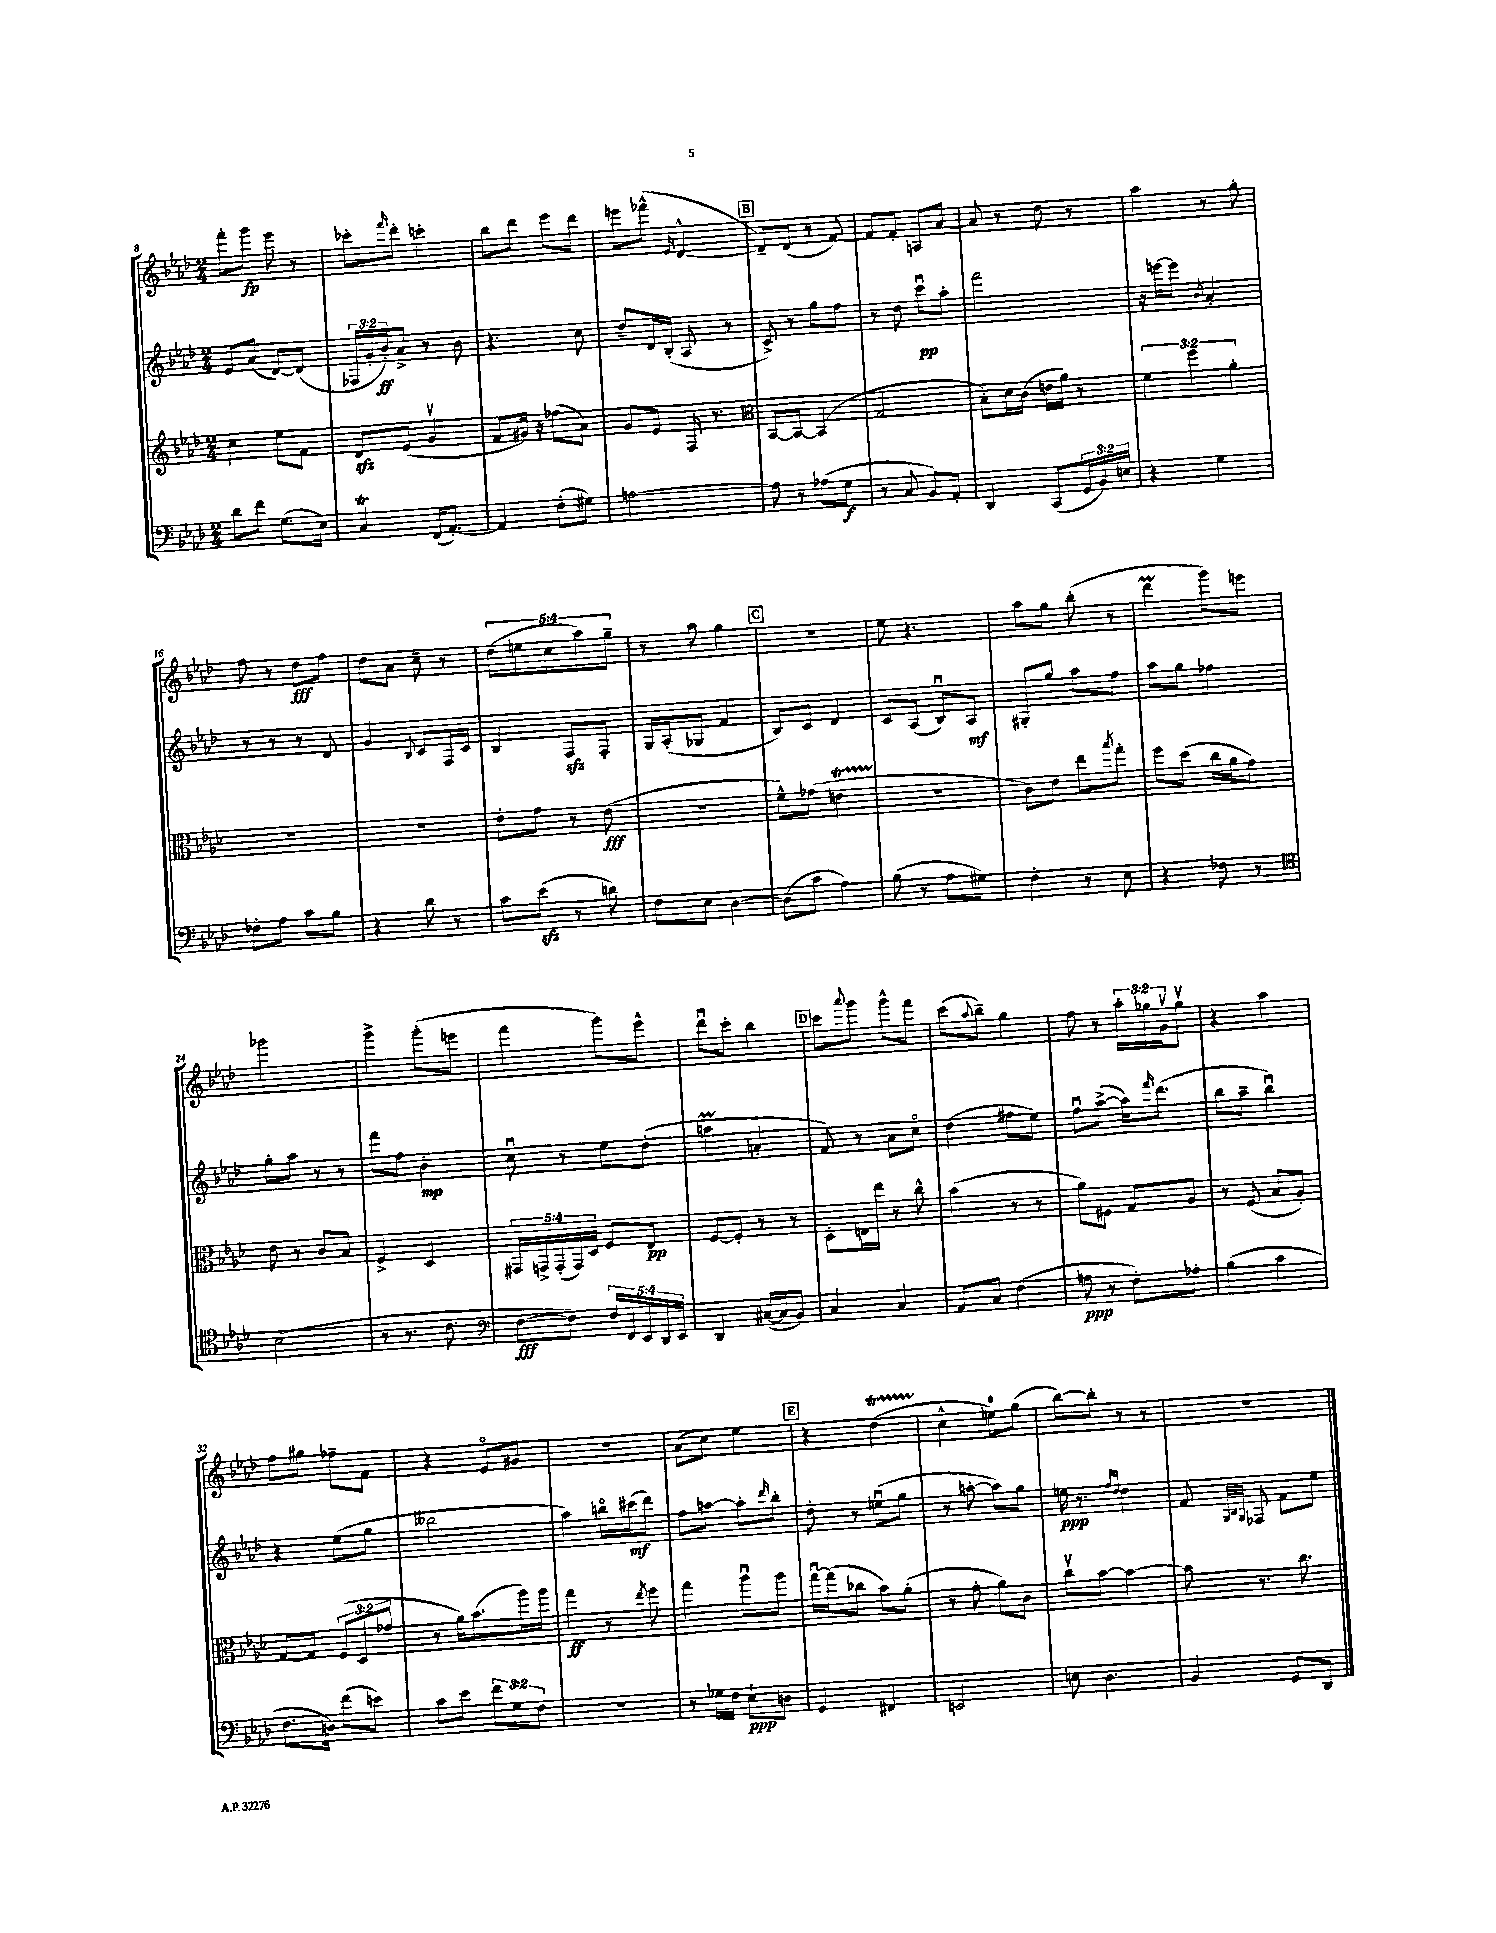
<<
\new StaffGroup <<
\new Staff = "s0" {
    \clef treble \key aes \major \numericTimeSignature \time 2/4 \override Staff.TupletNumber.text = #tuplet-number::calc-fraction-text
    f'''8-. g'''8\fp ees'''8 r8 |
    ces'''8-. \grace { f'''16 } des'''8-. c'''4-. |
    bes''8 des'''8 ees'''8 des'''8 |
    e'''8 fes'''8-^( \grace { ees'16 } des'4~-^ |
    \mark \markup { \box "B" } des'8--) des'8( r8 f'8~) |
    f'8 f'8-. a8 aes'8~ |
    aes'8 r8 des''8 r8 |
    aes''4 r8 g''8-. |
    f''8 r8 des''8\fff f''8 |
    des''8 aes'8 c''8-- r8 |
    \tuplet 5/4 { des''8( e''8 c''8 aes''8) g''8-- } |
    r8 aes''8 g''4 |
    \mark \markup { \box "C" } r2 |
    ees''8 r4. |
    aes''8 g''8 bes''8-.( r8 |
    des'''4\prall g'''8) e'''8 |
    ges'''2 |
    g'''4-> g'''8-.( e'''8 |
    f'''4 g'''8) ees'''8-^ |
    des'''8\downbow c'''8-. bes''4 |
    \mark \markup { \box "D" } c'''8 \appoggiatura { aes'''8 } g'''8 g'''8-^ f'''8 |
    c'''8( \appoggiatura { aes''8 } bes''8--) g''4 |
    f''8 r8 \tuplet 3/2 { aes''16-. ges''16 g'16\upbow } ges''8\upbow |
    r4 aes''4 |
    f''8 gis''8 fes''8-- f'8 |
    r4 ees'8\flageolet gis'8 |
    r2 |
    aes'8( c''8) ees''4 |
    \mark \markup { \box "E" } r4 des''4\startTrillSpan( |
    c''4-^\stopTrillSpan e''8-0) g''8( |
    bes''8~) bes''8-. r8 r8 |
    R2 \bar "|." |
}
\new Staff = "s1" {
    \clef treble \key aes \major \numericTimeSignature \time 2/4 \override Staff.TupletNumber.text = #tuplet-number::calc-fraction-text
    ees'8 aes'8( des'8~) des'8( |
    \tuplet 3/2 { fes16 g'16-. bes'16-.\ff) } aes'8-> r8 bes'8 |
    r4. c''8 |
    des''8-- des'16 bes16-.( aes8 r8 |
    \mark \markup { \box "B" } c'8->) r8 g''8 f''8 |
    r8 des''8 c'''8\downbow\pp aes''8-. |
    f'''2 |
    r16 e'''16~ e'''8 \acciaccatura { bes'8 } aes'4-. |
    r8 r8 r8 des'8 |
    g'4 \appoggiatura { bes8 } c'8 f16 c'16 |
    bes4 f8\sfz f8-. |
    g16 aes16-.( ges8 f'4 |
    \mark \markup { \box "C" } bes8) c'8 des'4 |
    c'8 aes8( bes8\downbow) aes8\mf |
    gis8-. g''8 aes''8 f''8 |
    aes''8 g''8 fes''4 |
    g''8-. aes''8 r8 r8 |
    f'''8 f''8 bes'4-.\mp |
    c''8\downbow r8 ees''8 des''8-.( |
    a''4\prall a'4-. |
    \mark \markup { \box "D" } f'8) r8 aes'8 c''8\flageolet |
    des''4( fis''8 ees''8) |
    f''8\downbow aes''8~->( aes''16) \grace { f'''16 } des'''8.( |
    bes''8 aes''8-- bes''4\downbow) |
    r4 ees''8( g''8 |
    beses''2 |
    aes''4) b''16\flageolet cis'''16\mf( des'''8) |
    f''8 a''8~ a''8-. \grace { des'''16 } bes''8-. |
    \mark \markup { \box "E" } des''8-. r8 e''8\downbow( g''8 |
    r8 a''8~-. a''8) g''8 |
    e''16\ppp r8. \grace { f''16 des''16 } des''4 |
    f'8 \grace { g32 bes32 g32 } fes8 f'8 ees''8 \bar "|." |
}
\new Staff = "s2" {
    \clef treble \key aes \major \numericTimeSignature \time 2/4 \override Staff.TupletNumber.text = #tuplet-number::calc-fraction-text
    c''4 ees''8 f'8 |
    des'8\sfz ees'8( g'4\upbow |
    f'8 gis'16) r16 fes''8( aes'8) |
    g'8 ees'8 f16 r8. |
    \mark \markup { \box "B" } \clef alto bes,8~ bes,8~ bes,4( |
    g2 |
    bes8-.) des'16 c'16( e'16 aes'16) r8 |
    \tuplet 3/2 { f'4 f''4 aes'4-. } |
    R2 |
    R2 |
    ees'8-. g'8 r8 ees'8\fff( |
    R2 |
    \mark \markup { \box "C" } f'8-^) ges'8( e'4\startTrillSpan |
    r2\stopTrillSpan |
    c'8) ees'8 ees''8 \acciaccatura { bes''8 } g''8-. |
    f''8 des''8( c''16 aes'16 g'8) |
    ees'8 r8 c'8 bes8 |
    f4-> des4 |
    \tuplet 5/4 { gis,16 g,16-> g,16-.( g,16) des16 } f8 ees8\pp |
    f8~ f8-. r8 r8 |
    \mark \markup { \box "D" } des8-. e16 ees''16 r8 c''8-^ |
    bes'4( r8 r8 |
    aes'8) fis8 g8 aes8 |
    r8 f8( bes8 aes8-.) |
    g8~ g8 \tuplet 3/2 { f8( des8 ges'8 } |
    r8 aes'16) bes'8.( aes''16) aes''16 |
    g''4\ff r8 \acciaccatura { ees''8 } f''8 |
    g''4 aes''8\downbow aes''8 |
    \mark \markup { \box "E" } g''16~\downbow g''16( ces''8 bes'8) aes'8-.( |
    r8 g'8-. aes'8) c'8 |
    c''8\upbow bes'8~ bes'4~ |
    bes'8 r8. c''8. \bar "|." |
}
\new Staff = "s3" {
    \clef bass \key aes \major \numericTimeSignature \time 2/4 \override Staff.TupletNumber.text = #tuplet-number::calc-fraction-text
    des'8 f'8 g8.( ees16) |
    c4\trill f,16( aes,8.~-.) |
    aes,4 f8-.( gis8) |
    a2~ |
    \mark \markup { \box "B" } a8 r8 aes8( g8\f |
    r8 c8 bes,8) aes,8-. |
    des,4 c,8( \tuplet 3/2 { g,16 bes,16) e16 } |
    r4 g4 |
    fes8-. aes8 c'8 bes8 |
    r4 des'8 r8 |
    c'8 ees'8\sfz( r8 d'8) |
    f8 ees8 des4~ |
    \mark \markup { \box "C" } des8( c'8 aes4) |
    bes8( r8 aes8 gis8) |
    f4-. r8 ees8 |
    r4 fes8 r8 |
    \clef tenor bes2( |
    r8 r8. c'8. |
    \clef bass f8~\fff f8) \tuplet 5/4 { f16 f,16 ees,16 des,16 ees,16 } |
    des,4 cis16~( cis16 bes,8) |
    \mark \markup { \box "D" } c4 c4 |
    aes,8 c8 f4( |
    a8\ppp r8 f8-.) aes8-. |
    bes4( c'4 |
    f8. d16) f'8( e'8) |
    c'8 ees'8 \tuplet 3/2 { f'8 g8 f8 } |
    R2 |
    r8 ges16 f16 ees8-!\ppp d8 |
    \mark \markup { \box "E" } g,4 fis,4 |
    e,2 |
    e8 des4. |
    bes,4 g,8 des,8 \bar "|." |
}
>>
>>
\layout { \context { \Score currentBarNumber = #8 } }
